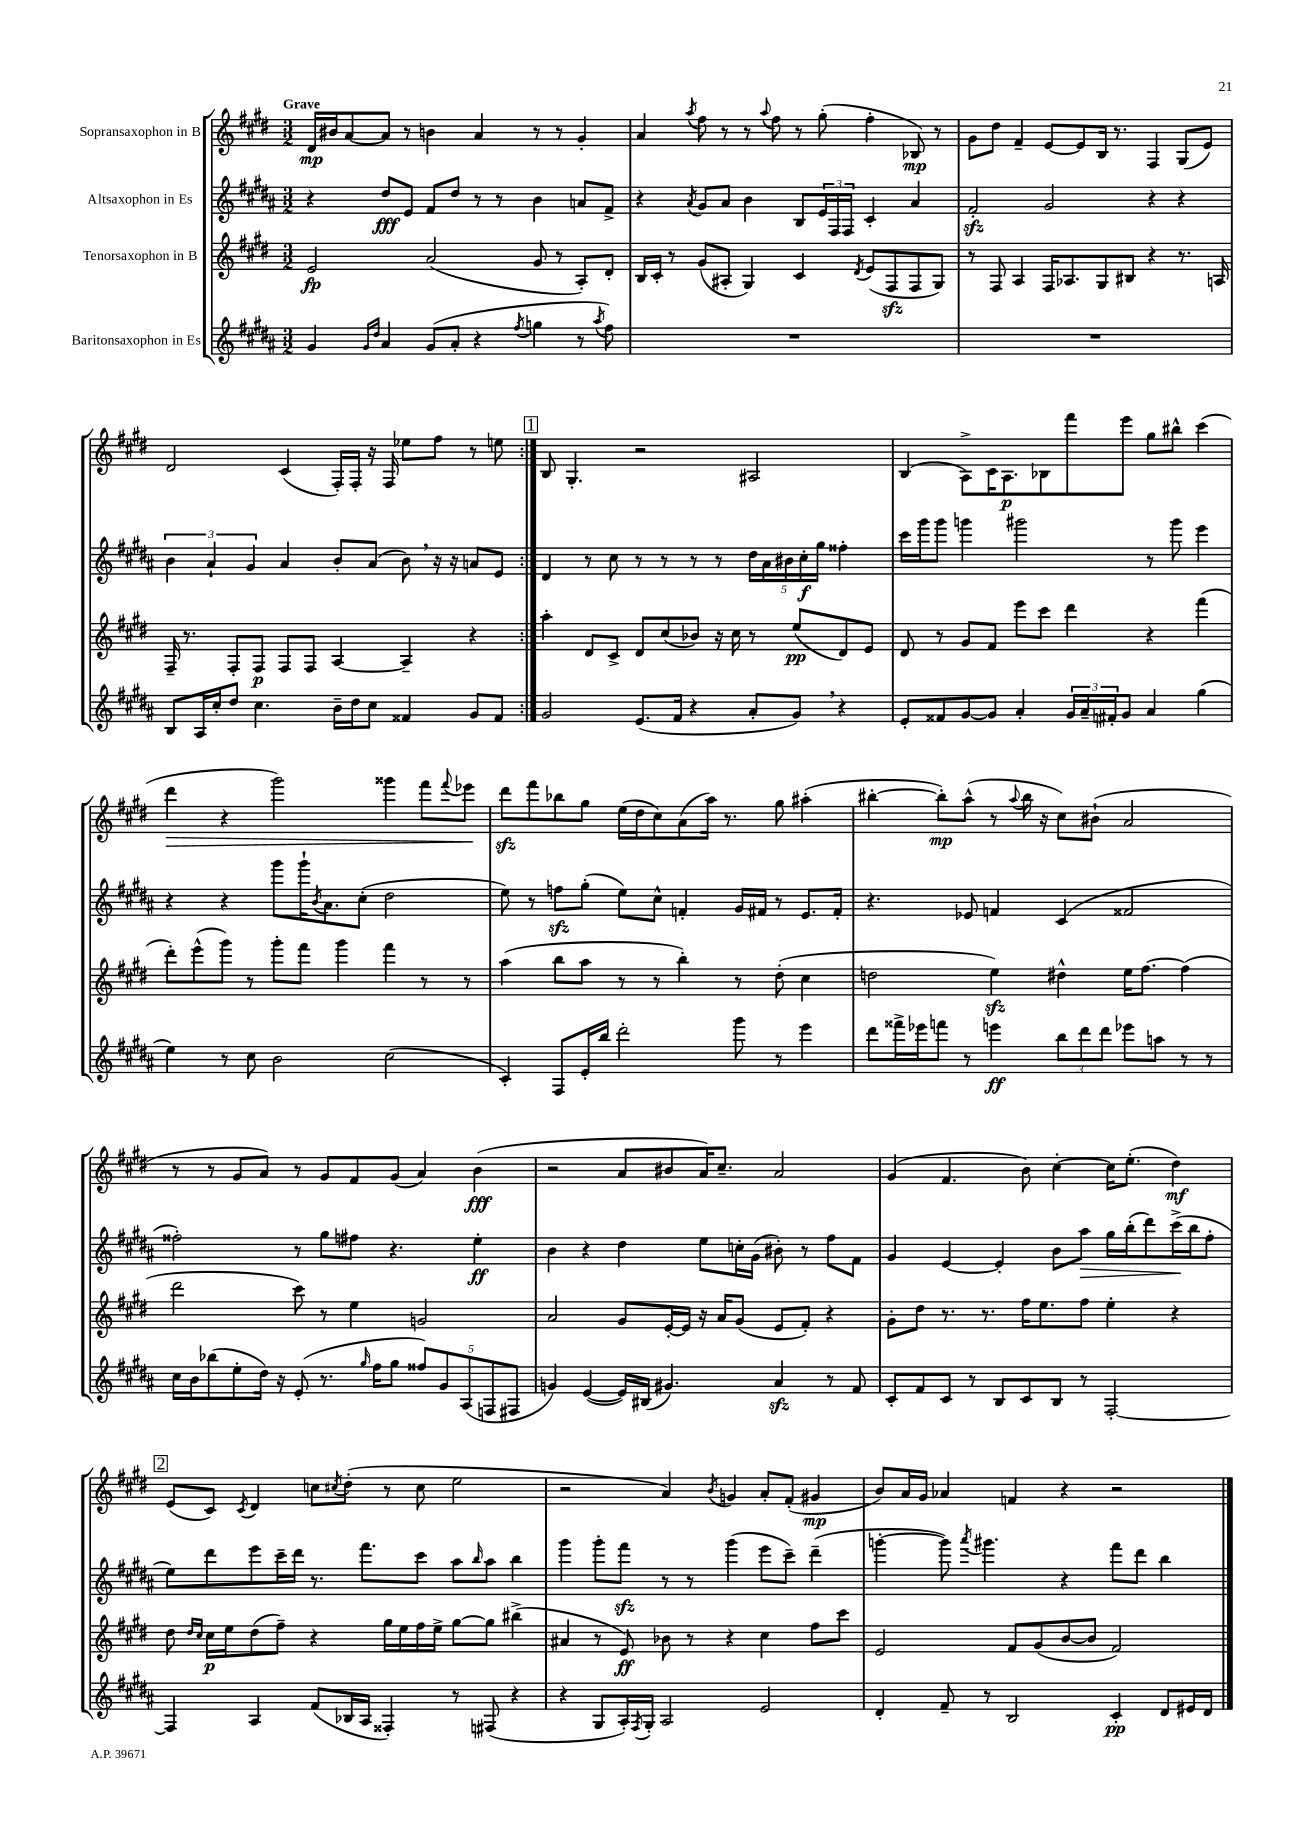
<<
\new StaffGroup <<
\new Staff = "s0" \with { instrumentName = "Sopransaxophon in B" } {
    \clef treble \key e \major \numericTimeSignature \time 3/2 \tempo "Grave"
    \repeat volta 2 { dis'16\mp bis'16 a'8~ a'8 r8 b'4 a'4 r8 r8 gis'4-. |
    a'4 \acciaccatura { a''8 } fis''8 r8 r8 \appoggiatura { a''8 } fis''8 r8 gis''8-.( fis''4-. bes8\mp) r8 |
    gis'8 dis''8 fis'4-- e'8~ e'8 b16 r8. fis4 gis8( e'8) |
    dis'2 cis'4( fis16-.) fis16-. r16 fis16 ees''8 fis''8 r8 e''8 | }
    \mark \markup { \box "1" } b8 gis4.-. r2 ais2 |
    b4( a8->) cis'16 a8.\p bes8 fis'''8 e'''8 gis''8 bis''8-^ cis'''4( |
    dis'''4\> r4 gis'''2) gisis'''4 fis'''8 \appoggiatura { fis'''8 } ees'''8\! |
    dis'''8\sfz fis'''8 bes''8 gis''8 e''16( dis''16 cis''8) a'8( a''16) r8. gis''8 ais''4-.( |
    bis''4~-. bis''8-.\mp) a''8-^( r8 \appoggiatura { a''8 } bis''16 r16 cis''8) bis'8-!( a'2 |
    r8 r8 gis'8 a'8) r8 gis'8 fis'8 gis'8( a'4) b'4\fff( |
    r2 a'8 bis'8 a'16) cis''8.-- a'2 |
    gis'4( fis'4. b'8) cis''4~-. cis''16 e''8.-.( dis''4\mf) |
    \mark \markup { \box "2" } e'8( cis'8) \acciaccatura { cis'8 } dis'4 c''8 \acciaccatura { cis''8 } dis''8-.( r8 cis''8 e''2 |
    r2 a'4) \acciaccatura { b'8 } g'4 a'8-. fis'8-.( gis'4\mp |
    b'8) a'16 gis'16 aes'4 f'4 r4 r2 \bar "|." |
}
\new Staff = "s1" \with { instrumentName = "Altsaxophon in Es" } {
    \clef treble \key b \major \numericTimeSignature \time 3/2
    \repeat volta 2 { r4 dis''8\fff e'8 fis'8 dis''8 r8 r8 b'4 a'8 fis'8-> |
    r4 \acciaccatura { ais'8 } gis'8 ais'8 b'4 b8 \tuplet 3/2 { e'16 fis16 fis16 } cis'4-. ais'4 |
    fis'2-.\sfz gis'2 r4 r4 |
    \tuplet 3/2 { b'4 ais'4-! gis'4 } ais'4 b'8-. ais'8( b'8) \breathe r16 r16 a'8 e'8 | }
    \mark \markup { \box "1" } dis'4 r8 cis''8 r8 r8 r8 r8 \tuplet 5/4 { dis''16 ais'16 bis'16 cis''16-.\f gis''16 } fisis''4-. |
    cis'''16 gis'''16 gis'''8 g'''4 gis'''2 r8 gis'''8 e'''4 |
    r4 r4 gis'''8 gis'''16-! \acciaccatura { b'8 } ais'8. cis''8-.( dis''2 |
    e''8) r8 f''8\sfz gis''8-.( e''8) cis''8-^ f'4-. gis'16 fis'16 r8 e'8. fis'16-. |
    r4. ees'8 f'4 cis'4( fisis'2 |
    fisis''2-.) r8 gis''8 fis''8 r4. e''4-.\ff |
    b'4 r4 dis''4 e''8 c''16-. gis'16( bis'8-.) r8 fis''8 fis'8 |
    gis'4 e'4~ e'4-. b'8 ais''8\> gis''16 b''16-.( dis'''8) cis'''16->\!( b''16 fis''8-. |
    \mark \markup { \box "2" } e''8) dis'''8 e'''8 cis'''16-- dis'''16 r8. fis'''8. cis'''8 ais''8 \grace { b''16 } ais''8 b''4 |
    gis'''4 gis'''8-. fis'''8\sfz r8 r8 gis'''4( e'''8 cis'''8--) dis'''4--( |
    g'''4~-. g'''8) \acciaccatura { ais'''8 } gis'''4. r4 fis'''8 dis'''8 b''4 \bar "|." |
}
\new Staff = "s2" \with { instrumentName = "Tenorsaxophon in B" } {
    \clef treble \key e \major \numericTimeSignature \time 3/2
    \repeat volta 2 { e'2\fp a'2( gis'8 r8 a8-.) dis'8-. |
    b16 cis'16-. r8 gis'8( ais8-. gis4) cis'4 \acciaccatura { dis'8 } e'8( fis8\sfz fis8 gis8) |
    r8 fis8 a4 fis16 aes8. gis8 bis8 r4 r8. a16 |
    fis16-- r8. fis8-. fis8\p fis8 fis8 a4~ a4-- r4 | }
    \mark \markup { \box "1" } a''4-. dis'8 cis'8-> dis'8 cis''8( bes'8) r16 cis''16 r8 e''8\pp( dis'8) e'8 |
    dis'8 r8 gis'8 fis'8 e'''8 cis'''8 dis'''4 r4 fis'''4( |
    dis'''8-.) e'''8-^( gis'''8) r8 gis'''8-. fis'''8 gis'''4 fis'''4 r8 r8 |
    a''4( b''8 a''8 r8 r8 b''4-.) r8 dis''8-.( cis''4 |
    d''2 e''4\sfz) dis''4-^ e''16 fis''8.~ fis''4( |
    dis'''2 cis'''8) r8 e''4 g'2 |
    a'2 gis'8 e'16~-. e'16 r16 a'16 gis'8( e'8 fis'8-.) r4 |
    gis'8-. dis''8 r8. r8. fis''16 e''8. fis''8 e''4-. r4 |
    \mark \markup { \box "2" } dis''8 \grace { dis''16 cis''16 } cis''16\p e''16 dis''8( fis''8--) r4 gis''16 e''16 fis''16 e''16-> gis''8~ gis''8 bis''4->( |
    ais'4 r8 e'8\ff) bes'8 r8 r4 cis''4 fis''8 cis'''8 |
    e'2 fis'8 gis'8( b'8~ b'8 fis'2) \bar "|." |
}
\new Staff = "s3" \with { instrumentName = "Baritonsaxophon in Es" } {
    \clef treble \key b \major \numericTimeSignature \time 3/2
    \repeat volta 2 { gis'4 \grace { gis'16 dis''16 } ais'4 gis'8( ais'8-. r4 \acciaccatura { fis''8 } g''4 r8 \acciaccatura { ais''8 } fis''8) |
    R1. |
    R1. |
    b8 ais16 cis''16-. dis''8 cis''4. b'16-- dis''16 cis''8 fisis'4 gis'8 fisis'8 | }
    \mark \markup { \box "1" } gis'2 e'8.( fis'16 r4 ais'8-. gis'8) \breathe r4 |
    e'8-. fisis'8 gis'8~ gis'8 ais'4-. \tuplet 3/2 { gis'16 ais'16-- fis'16-. } gis'8 ais'4 gis''4( |
    e''4) r8 cis''8 b'2 cis''2( |
    cis'4-.) fis8 e'16-. b''16 dis'''2-. gis'''8 r8 e'''4 |
    dis'''8 fisis'''16-> ees'''16 f'''8 r8 e'''4\ff \tuplet 3/2 { b''8 dis'''8 dis'''8 } ees'''8 a''8 r8 r8 |
    cis''16 b'16 bes''8( e''8-. dis''16) r16 e'8-.( r8. \grace { gis''16 } fis''16 gis''8 \tuplet 5/4 { fisis''8) gis'8 ais8( f8 fis8 } |
    g'4) e'4~( e'16) bis16( gis'4.) ais'4\sfz r8 fis'8 |
    cis'8-. fis'8 cis'8 r8 b8 cis'8 b8 r8 fis2~-. |
    \mark \markup { \box "2" } fis4 ais4 fis'8( bes16 ais16 fisis4-.) r8 fis8( r4 |
    r4 gis8 ais16-.) \acciaccatura { fis8 } gis16-. ais2 e'2 |
    dis'4-. fis'8-- r8 b2 cis'4-.\pp dis'8 eis'16 dis'16 \bar "|." |
}
>>
>>
\layout { \context { \Score \remove "Bar_number_engraver" } }
